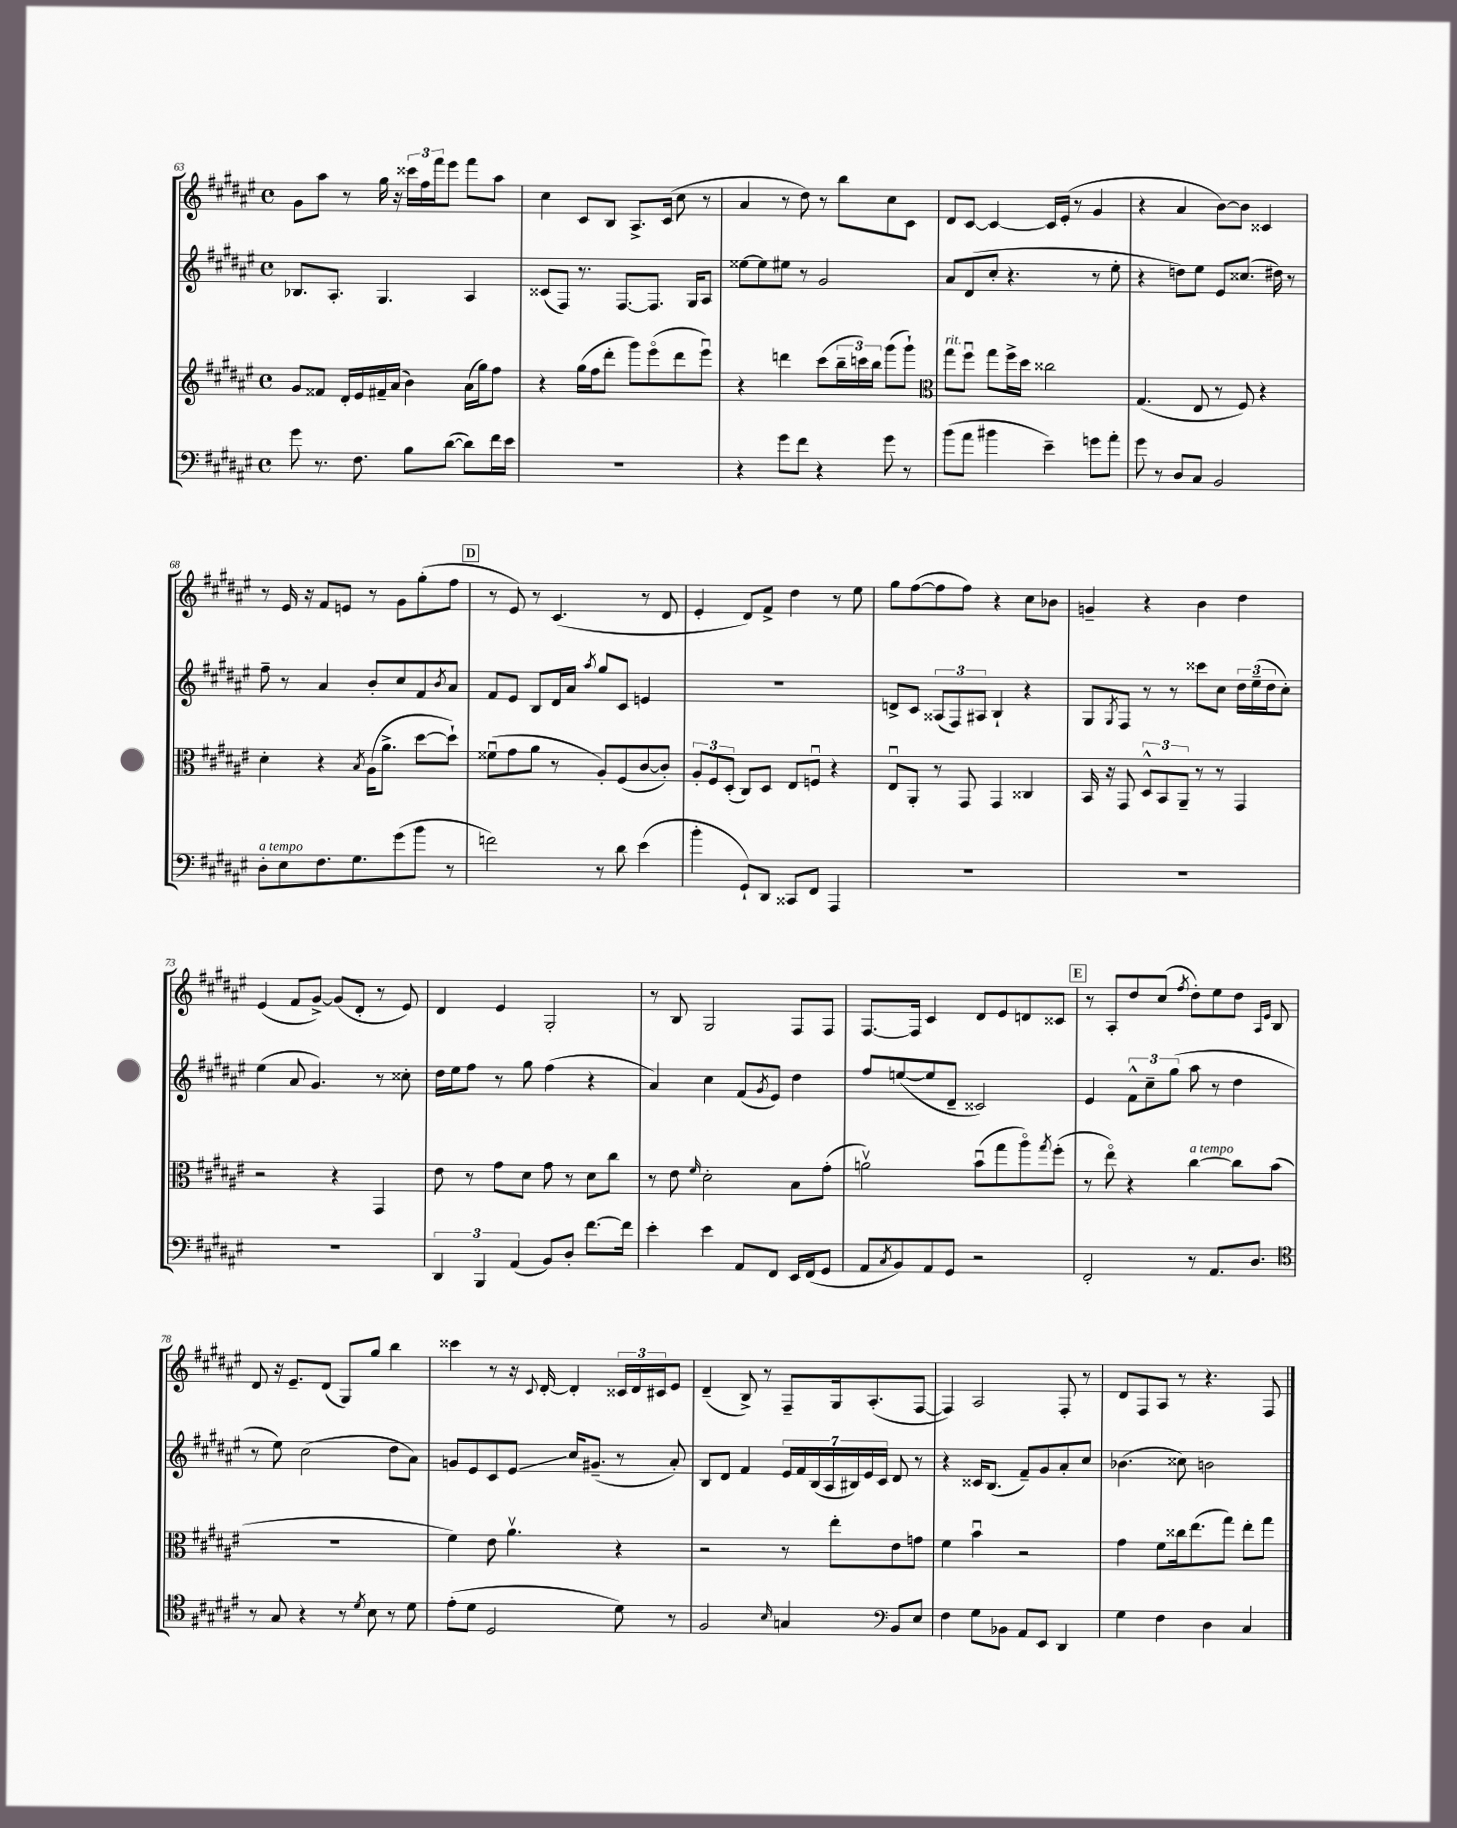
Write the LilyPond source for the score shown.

<<
\new StaffGroup <<
\new Staff = "s0" {
    \clef treble \key fis \major \defaultTimeSignature \time 4/4
    gis'8 ais''8 r8 gis''16 r16 \tuplet 3/2 { cisis'''16 fis''16 fis'''16 } eis'''8 fis'''8 ais''8 |
    cis''4 cis'8 b8 ais8.-> cis'16( cis''8 r8 |
    ais'4 r8 dis''8) r8 b''8 cis''8 cis'8 |
    dis'8 cis'8~ cis'4~ cis'16 eis'16-.( r8 gis'4 |
    r4 ais'4 b'8~) b'8 cisis'4 |
    r8 eis'16 r16 fis'8 e'8 r8 gis'8 gis''8-.( fis''8 |
    \mark \markup { \box "D" } r8 eis'8) r8 cis'4.( r8 dis'8 |
    eis'4-. dis'8) fis'8-> dis''4 r8 eis''8 |
    gis''8 fis''8~( fis''8 fis''8) r4 cis''8 bes'8 |
    g'4-- r4 b'4 dis''4 |
    eis'4( fis'8 gis'8~->) gis'8( dis'8-. r8 eis'8) |
    dis'4 eis'4 gis2-. |
    r8 b8 gis2 fis8 fis8 |
    fis8.~ fis16 cis'4 dis'8 eis'8 d'8 cisis'8 |
    \mark \markup { \box "E" } r8 ais8-. dis''8 cis''8( \acciaccatura { fis''8 } dis''8-.) eis''8 dis''8 \grace { ais16 eis'16 } b8 |
    dis'8 r16 eis'8.-- dis'8( gis8) gis''8 b''4 |
    cisis'''4 r8 r16 \appoggiatura { cis'8 } dis'16~-. dis'4-. \tuplet 3/2 { cisis'16 dis'16 cis'16 } eis'8 |
    dis'4--( b8->) r8 fis8-- gis16 ais8.-.( fis8~ |
    fis4) ais2 fis8-. r8 |
    dis'8 fis8 ais8 r8 r4. fis8 \bar "|." |
}
\new Staff = "s1" {
    \clef treble \key fis \major \defaultTimeSignature \time 4/4
    bes8. ais8.-. gis4. ais4 |
    cisis'8( fis8) r8. fis8.~ fis8. gis16 ais8 |
    eisis''8~ eisis''8 eis''8 r8 gis'2 |
    ais'8 dis'8( cis''8-. r4. r8 eis''8-. |
    r4 d''8) eis''8 eis'8 cisis''8.( dis''16) r8 |
    fis''8-- r8 ais'4 b'8-. cis''8 fis'8 \acciaccatura { b'8 } ais'8 |
    \mark \markup { \box "D" } fis'8 eis'8 b8 dis'16 ais'16 \acciaccatura { ais''8 } gis''8 cis'8 e'4 |
    R1 |
    d'8-> cis'8 \tuplet 3/2 { aisis8( fis8) ais8 } b4-! r4 |
    gis8 \acciaccatura { gis8 } fis8 r8 r8 cisis'''8 cis''8 \tuplet 3/2 { dis''16 eis''16--( dis''16 } cis''8-.) |
    eis''4( ais'8 gis'4.) r8 cisis''8-. |
    dis''16 eis''16 fis''8 r8 gis''8 fis''4( r4 |
    ais'4) cis''4 fis'8( \acciaccatura { gis'8 } eis'8) dis''4 |
    fis''8 e''8~( e''8 dis'8-- cisis'2) |
    \mark \markup { \box "E" } eis'4 \tuplet 3/2 { fis'8-^ cis''8-- gis''8( } ais''8 r8 dis''4 |
    r8 eis''8) cis''2( dis''8 ais'8) |
    g'8 eis'8 cis'8 eis'8\glissando cis''16 gis'8.--( r8 ais'8-.) |
    b8 dis'8 fis'4 \tuplet 7/4 { eis'16 fis'16 b16( ais16 bis16) eis'16 cis'16 } dis'8 r8 |
    r4 cisis'16 b8.( fis'8--) gis'8 ais'8-. cis''8 |
    bes'4.( cisis''8) b'2 \bar "|." |
}
\new Staff = "s2" {
    \clef treble \key fis \major \defaultTimeSignature \time 4/4
    gis'8 fisis'8 dis'16-. eis'16 fis'16-- ais'16( b'4) ais'16( gis''16) fis''8 |
    r4 gis''16( fis''16 dis'''8-. gis'''8) eis'''8\flageolet( dis'''8 eis'''8\downbow) |
    r4 d'''4 cis'''8( \tuplet 3/2 { b''16-- c'''16) b''16 } gis'''8( gis'''8-!) |
    \clef alto gis''8^\markup { \italic "rit." } fis''8\downbow gis''8 fis''16-> dis''16 cisis''2 |
    gis4.( eis8 r8 fis8) r4 |
    dis'4-. r4 \acciaccatura { b8 } ais16( ais'8.-> dis''8~ dis''8-!) |
    \mark \markup { \box "D" } fisis'8\downbow( gis'8 ais'8 r8 ais8-.) fis8( cis'8~ cis'8-.) |
    \tuplet 3/2 { ais8-. fis8 dis8-.( } cis8) dis8 eis8 f8\downbow r4 |
    eis8\downbow ais,8-. r8 gis,8 gis,4 cisis4 |
    b,16 r16 gis,8 \tuplet 3/2 { dis8-^ b,8 ais,8-- } r8 r8 gis,4 |
    r2 r4 gis,4 |
    eis'8 r8 gis'8 dis'8 gis'8 r8 dis'8 cis''8 |
    r8 eis'8 \grace { fis'16 } dis'2-. b8 gis'8-.( |
    a'2\upbow) b'8\downbow( gis''8 ais''8\flageolet) \acciaccatura { gis''8 } fis''8-.( |
    \mark \markup { \box "E" } r8 eis''8\flageolet) r4 cis''4~^\markup { \italic "a tempo" } cis''8 b'8( |
    R1 |
    fis'4) eis'8 ais'4.\upbow r4 |
    r2 r8 eis''8-. eis'8 g'8 |
    fis'4 b'4\downbow r2 |
    gis'4 fis'8 cisis''16 eis''8.( gis''8) eis''8-. gis''8 \bar "|." |
}
\new Staff = "s3" {
    \clef bass \key fis \major \defaultTimeSignature \time 4/4
    gis'8 r8. fis8. b8 dis'8~( dis'8) fis'16 eis'16 |
    R1 |
    r4 gis'8 fis'8 r4 gis'8 r8 |
    b'8( ais'8 bis'4 eis'4--) g'8 ais'8-. |
    gis'8 r8 dis8 cis8 b,2 |
    dis8-.^\markup { \italic "a tempo" } eis8 fis8. gis8. gis'8( b'8 r8 |
    \mark \markup { \box "D" } f'2) r8 dis'8 eis'4( |
    b'4-. gis,8-!) dis,8 cisis,8 fis,8 ais,,4 |
    R1 |
    R1 |
    R1 |
    \tuplet 3/2 { dis,4 b,,4 ais,4( } b,8) dis8-. fis'8.~ fis'16 |
    eis'4-. eis'4 ais,8 fis,8 eis,16 fis,16( gis,8 |
    ais,8 \acciaccatura { cis8 } b,8) ais,8 gis,8 r2 |
    \mark \markup { \box "E" } fis,2-. r8 ais,8. dis8. |
    \clef tenor r8 gis8 r4 r8 \acciaccatura { dis'8 } b8 r8 dis'8 |
    eis'8-.( dis'8 dis2 dis'8) r8 |
    fis2 \grace { b16 } g4 \clef bass b,8 eis8 |
    fis4 gis8 bes,8 ais,8 eis,8 dis,4 |
    gis4 fis4 dis4 cis4 \bar "|." |
}
>>
>>
\layout { \context { \Score currentBarNumber = #63 } }
